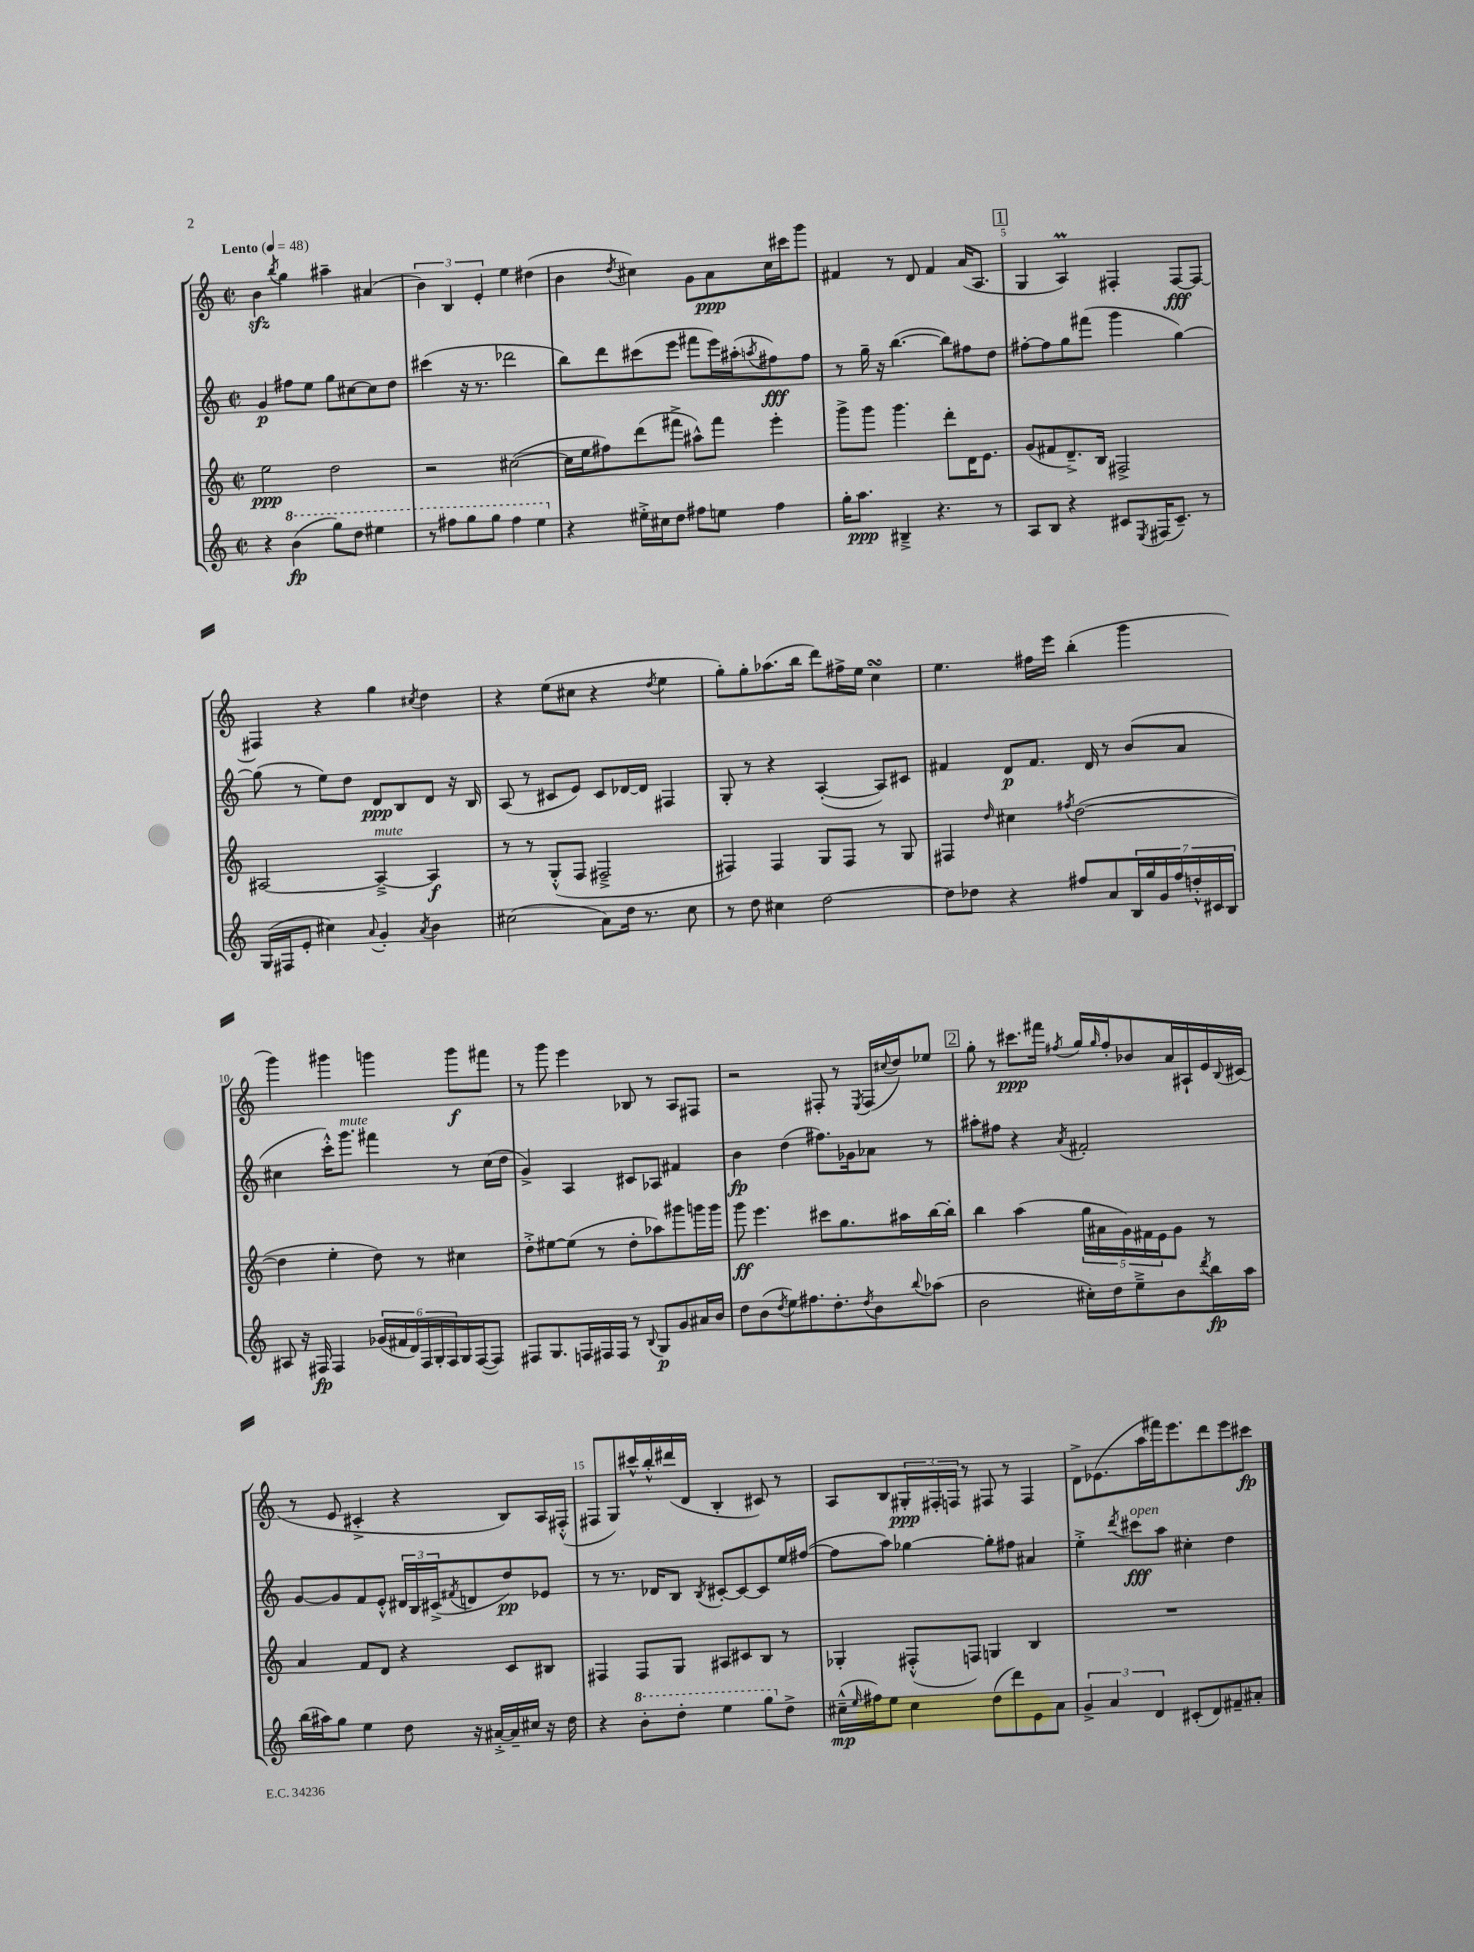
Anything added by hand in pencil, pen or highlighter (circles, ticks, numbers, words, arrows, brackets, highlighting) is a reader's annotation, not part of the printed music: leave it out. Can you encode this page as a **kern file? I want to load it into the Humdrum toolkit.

**kern	**kern	**kern	**kern
*staff4	*staff3	*staff2	*staff1
*clefG2	*clefG2	*clefG2	*clefG2
*k[]	*k[]	*k[]	*k[]
*M2/2	*M2/2	*M2/2	*M2/2
*met(c|)	*met(c|)	*met(c|)	*met(c|)
*MM48	*MM48	*MM48	*MM48
4r	2ee\	4g/	4b\
.	.	.	8qbb/
(4bb\	.	8ff#\L	4gg\
.	.	8ee\J	.
8ggg\L)	2dd\	8gg\L	4aa#~\
8ddd\J	.	[8cc#\	.
4eee#\	.	8cc#\]	(4a#/
.	.	8dd\J	.
=	=	=	=
8r	2r	(4ccc#\	6b\)
8fff#\L	.	.	.
.	.	.	6B/
8ggg\	.	16r	.
.	.	8.r	.
.	.	.	6e'/
8ggg\J	.	.	.
4fff#\	([2cc#\	2ddd-\	4ee\
4eee\	.	.	(4dd#\
=	=	=	=
4r	16cc#\]LL	8bb\L)	4b\
.	16ee\J	.	.
.	8ff#\)	8ddd\	.
.	.	.	8qdd/
16ee#'^\LL	(8ddd\	(8ccc#\	4cc#\)
16cc#\J	.	.	.
8dd\J	8fff#^\J	8eee\J	.
8ff#\L	8aa#^^\L)	8fff#\L	8g\L
8ee\J	8fff#\J	16eee\L)	8a\
.	.	(16aa#'\J	.
.	.	8qaa/	.
4ff#\	4eee'\	8ff#\)	16cc#\L
.	.	.	16ccc#\J
.	.	8ff#\J	8ggg\J
=	=	=	=
16gg'\LK	8ggg^\L	8r	4f#/
8.aa\J	.	.	.
.	8ggg\J	16gg~\	.
.	.	16r	.
4B#~^/	4.ggg\	([4.bb\	8r
.	.	.	8d/
4.r	.	.	4f#/
.	8ddd'\L	8bb\]L)	.
.	16d\K	8ff#\	(16a/LK
.	8.e\J	.	8.A/J
8r	.	8dd\J	.
=	=	=	=
8A/L	(8g/L	[8ff#'\L	4G/
8B/J	8f#/	8ff#\]	.
4r	8.d~^/)	8gg\	4A/)
.	.	(8fff#\J	.
.	16B/Jk	.	.
8c#/L	2F#^/	4ggg\	4F#'/
8qE/	.	.	.
(16F#/K	.	.	.
8.c#~/J)	.	.	.
.	.	[4gg\)	[8F#/L
8r	.	.	8F#/_J
=	=	=	=
(16G/LL	[2A#/	(8gg\]	4F#/]
16F#/J	.	.	.
8e'/J	.	8r	.
4cc#\)	.	8ee\L)	4r
.	.	8dd\J	.
8qqa/	.	.	.
4g'/	4A#~^/_	8d/L	4gg\
.	.	8B/	.
8qa/	.	.	8qcc#/
4b\	4A#/]	8d/J	4dd\
.	.	16r	.
.	.	16B/	.
=	=	=	=
(2cc#\	8r	(8A/	4r
.	8r	8r	.
.	(8G'^^/L	8c#/L	(8ee\L
.	8F/J	8e/J)	8cc#\J
8a\L)	2F#~^/	8c#/L	4r
16dd\Jk	.	[16d-/L	.
8.r	.	16d-/]JJ	.
.	.	.	8qdd/
.	.	4F#/	4ee\
8cc#\	.	.	.
=	=	=	=
8r	4F#/)	8G'/	8gg'\L)
8dd\	.	8r	8gg'\
4cc#\	4F#/	4r	(8.aa-\
.	.	.	16bb\Jk
[2dd\	8G/L	([4A'/	8ddd\L)
.	8F#/J	.	16ff#^\L
.	.	.	16ee\JJ
.	8r	8A/]L)	4cc\
.	8G/	8c#/J	.
=	=	=	=
8dd\]L	4F#/	4f#/	4.ee\
8dd-\J	.	.	.
.	16qqdd/	.	.
4r	4cc#\	8d/L	.
.	.	8.f#/J	16ff#\LL
.	.	.	16eee\JJ
.	8qff#/	.	.
8ff#/L	([2dd\	.	(4bb'\
.	.	16d/	.
8a/	.	8r	.
28B/L	.	(8b/L	4ggg\
28gg/	.	.	.
28g/	.	.	.
28ff#/	.	.	.
.	.	8a/J	.
28dd'^^/	.	.	.
28c#/	.	.	.
28B/JJ	.	.	.
=	=	=	=
8A#/	4dd\]	4cc#\	4ggg\)
16r	.	.	.
16F#/	.	.	.
4F#/	4ee'\	16ccc'^^\LK)	4ggg#\
.	.	8.ggg\J	.
(24g-/LL	8dd\)	4fff#\	4ggg\
24f#/	.	.	.
24d/)	.	.	.
24F#/	8r	.	.
24G'/	.	.	.
24F#/	.	.	.
16G/	4cc#\	8r	8ggg\L
([16F#/J	.	.	.
8F#/]J)	.	(16cc#\LL	8fff#\J
.	.	16dd\JJ	.
=	=	=	=
8F#/L	8dd'^\L	4g^/)	8r
8.G/	[8ee#\	.	8ggg\
.	(8ee#\]J	4A/	4eee\
16F/L	.	.	.
16F#/	8r	.	.
16F#/JJ	.	.	.
8r	8dd'\L	8c#/L	8B-/
8qqB/	.	.	.
8G/L	8aa-\)	8A-/J	8r
8g/	8ggg#\	4f#/	8A/L
16a#/L	16ggg\L	.	8F#/J
16b/JJ	16ggg\JJ	.	.
=	=	=	=
8dd\L	8ggg\	4b\	2r
(8b\	4.eee\	.	.
8qdd/	.	.	.
8ee\)	.	(4dd\	.
8.ff#\	.	.	.
.	8ccc#\L	8.ff#\L)	8F#'/
8.dd'\	.	.	.
.	8.gg\	.	8r
.	.	16g-\k	.
8qdd/	.	.	8qE/
8b\	.	8a-\J	(16F#/LL
.	.	.	8qqcc#/
.	16aa#\L	.	16dd/J)
8qqbb/	.	.	.
(8aa-\J	[16bb\	8r	8ee-/J
.	16bb'\]JJ	.	.
=	=	=	=
2b\	4bb\	8aa#'\L	8gg'\
.	.	8ff#\J	8r
.	(4aa\	4r	8.ccc#\L
.	.	.	16fff#\Jk
.	.	8qa/	8qff#/
16cc#'\LL)	20gg\LL	2f#'/	16gg/LL
.	20a#\	.	.
.	.	.	16qqgg/
16dd\J	.	.	16ff#'/J
.	20g\)	.	.
8ee~^\	.	.	8b-/
.	20f#\	.	.
.	20e\J	.	.
8b\	8g\J	.	16a/L
.	.	.	16A#`/
8qddd/	.	.	.
16bb\L	8r	.	16e/
.	.	.	8qqB/
16aa\JJ	.	.	(16c#/JJ
=	=	=	=
(16bb\LL	4a/	[8g/L	8r
16aa#\J)	.	.	.
8gg\J	.	8g/]	8e/
4ee\	8f/L	8f/	4c#'^/
.	8d/J	8e'^^/J	.
8dd\	4r	24d#/LL	4r
.	.	24B/	.
.	.	(24c#^/J	.
.	.	8qf#/	.
16r	.	8d/	.
[16a#'^/LL	.	.	.
16a#~/]	8c/L	8dd/)	8B/L)
16cc#/JJ	.	.	.
16r	8B#/J	8e-/J	16A/L
16dd\	.	.	(16F#'^^/JJ
=	=	=	=
4r	4F#/	8r	8F#/L
.	.	8.r	8G/)
8bb'\L	8F#/L	.	16ccc#^^/L
.	.	16d-/LK	16bb'^^/
8ddd'\J	8G/J	8B/J	(16ddd#/
.	.	.	16d/JJ
.	.	8qB/	.
4eee\	8A#/L	[8c#'/L	4B'/
.	8c#/	8c#/_	.
8ggg\L	8B/J	8c#/]	8c#/)
8dd^\J	8r	16ee/L	8r
.	.	([16ff#/JJ	.
=	=	=	=
(16cc#~^^\LL	4G-'/	8ff#\]L	8A/L
16qqee/	.	.	.
16ff#\J)	.	.	.
8ee\J	.	8aa\J)	8B/
4cc#\	(8F#'^^/L	[4gg-\	24G#'/L
.	.	.	24F#'/
.	.	.	24F/JJ
.	8F/J)	.	8r
(8dd\L	4G/	8gg-'\]L	8F#/
8ddd\)	.	8ff#\J	8r
8e\	4B/	4a#/	4F#/
8a\J	.	.	.
=	=	=	=
6g^/	1r	4ee'^\	8d^\L
.	.	.	(8.e-\
6a/	.	.	.
.	.	8qddd/	.
.	.	8ccc#\L	.
.	.	.	16aa\L
6d/	.	.	.
.	.	8aa\J	16fff#\J)
.	.	.	8.eee\
(8c#'/L	.	4cc#'\	.
8d/)	.	.	8ddd\
8f#~/	.	4dd\	8eee\
8a#'/J	.	.	8ccc#\J
==	==	==	==
*-	*-	*-	*-
